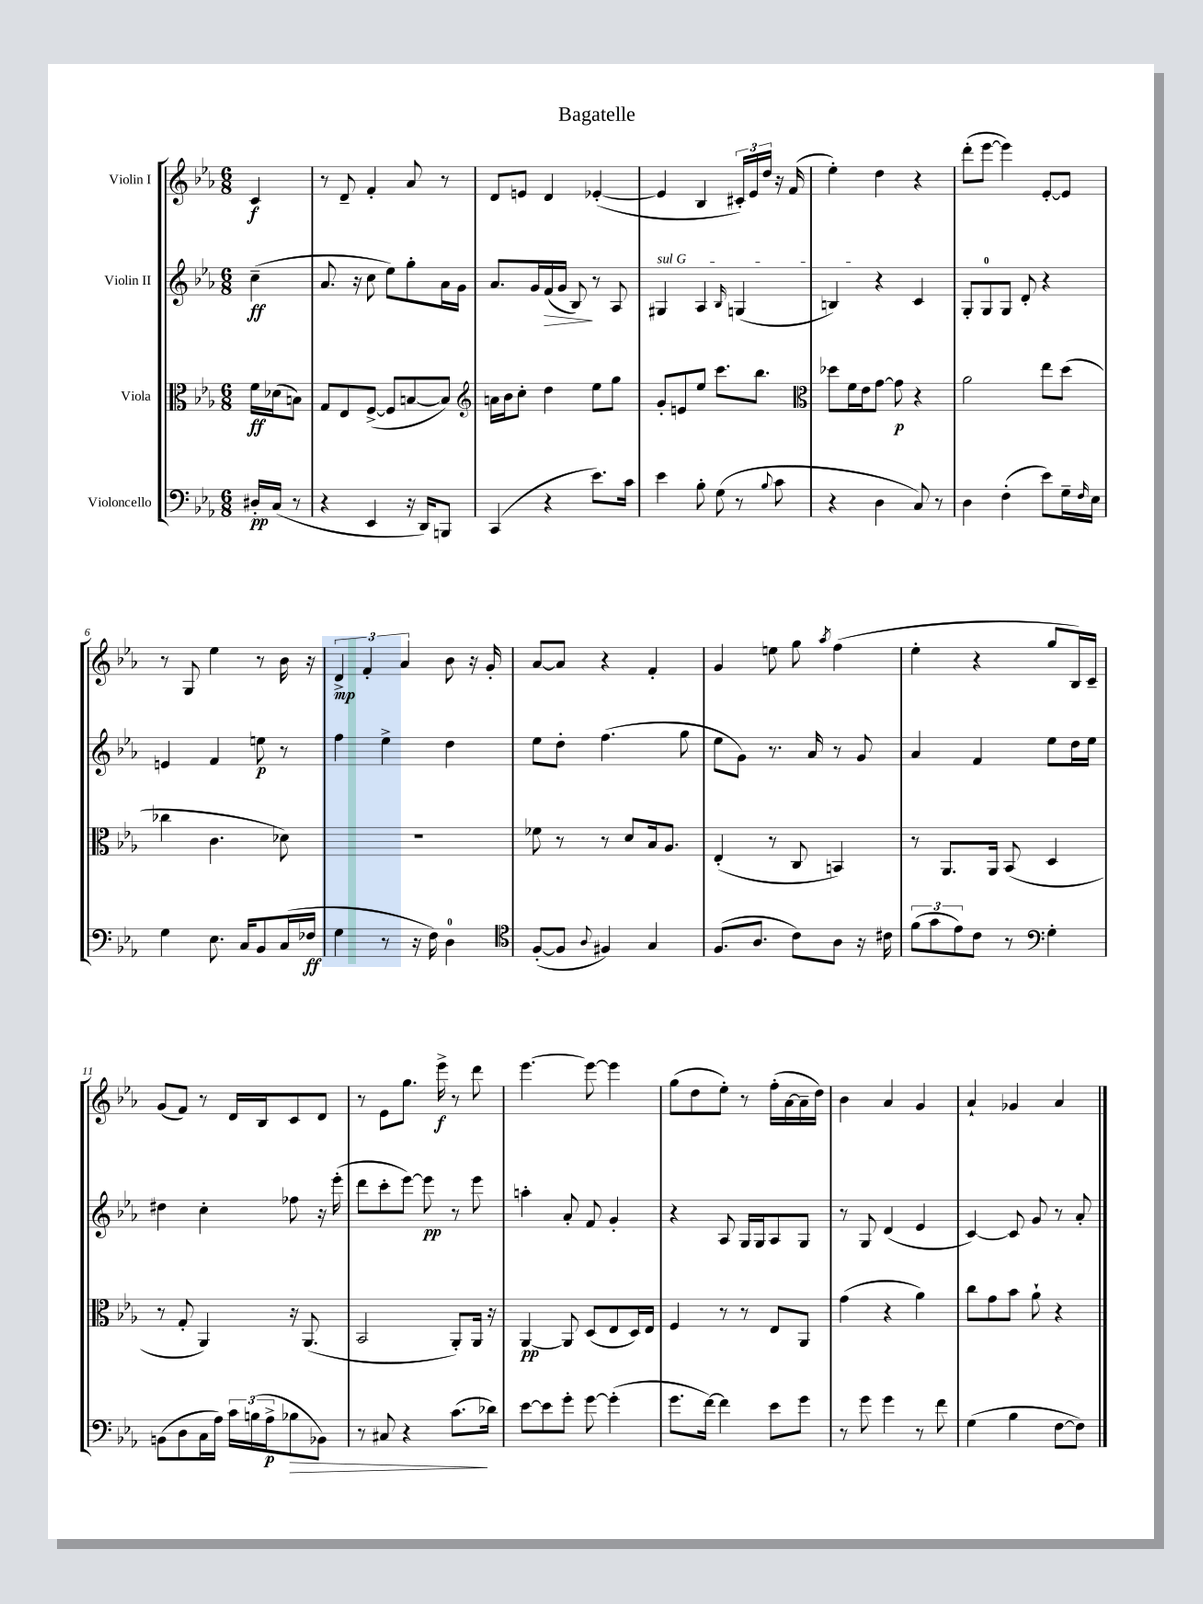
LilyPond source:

\header { title = "Bagatelle" }
<<
\new StaffGroup <<
\new Staff = "s0" \with { instrumentName = "Violin I" } {
    \clef treble \key ees \major \numericTimeSignature \time 6/8 \partial 4
    c'4\f |
    r8 d'8-- f'4-. aes'8 r8 |
    d'8 e'8 d'4 ees'4~-.( |
    ees'4 bes4 \tuplet 3/2 { cis'16-.) ees'16 d''16 } r16 f'16( |
    ees''4-.) d''4 r4 |
    d'''8-.( ees'''8~ ees'''4) ees'8~-. ees'8 |
    r8 g8 ees''4 r8 bes'16 r16 |
    \tuplet 3/2 { d'4->\mp f'4-. aes'4 } bes'8 r16 g'16-. |
    aes'8~ aes'8 r4 f'4-. |
    g'4 e''8 g''8 \acciaccatura { aes''8 } f''4( |
    ees''4-. r4 g''8 bes16) c'16-- |
    g'8( f'8) r8 d'16 bes16 c'8 d'8 |
    r8 ees'8 g''8. ees'''16->\f r8 d'''8 |
    ees'''4.~ ees'''8~ ees'''4 |
    g''8( d''8 ees''8-.) r8 f''16-.( aes'16~ aes'16-- d''16) |
    bes'4 aes'4 g'4 |
    aes'4-! ges'4 aes'4 \bar "|." |
}
\new Staff = "s1" \with { instrumentName = "Violin II" } {
    \clef treble \key ees \major \numericTimeSignature \time 6/8 \partial 4
    c''4--\ff( |
    aes'8. r16 c''8 ees''8) g''8-. aes'16 g'16 |
    aes'8. g'16 f'16\>( g'16 bes8\!) r8 aes8 |
    \once \override TextSpanner.bound-details.left.text = \markup { \italic "sul G" } gis4\startTextSpan aes4 \grace { bes16 } g4( |
    b4\stopTextSpan) r4 c'4 |
    g8-. g8-0 g8 d'8-. r4 |
    e'4 f'4 e''8\p r8 |
    f''4 ees''4-> d''4 |
    ees''8 d''8-. f''4.( g''8 |
    ees''8 g'8) r8. aes'16 r8 g'8 |
    aes'4 f'4 ees''8 d''16 ees''16 |
    dis''4 c''4-. fes''8 r16 ees'''16-.( |
    d'''8 c'''8-. ees'''8~) ees'''8\pp r8 ees'''8 |
    a''4-. aes'8-. f'8 g'4-. |
    r4 aes8 g16 g16 aes8 g8 |
    r8 g8 d'4( ees'4 |
    c'4~) c'8 g'8 r8 aes'8-. \bar "|." |
}
\new Staff = "s2" \with { instrumentName = "Viola" } {
    \clef alto \key ees \major \numericTimeSignature \time 6/8 \partial 4
    f'16\ff des'16( b8) |
    g8 ees8 f8~->( f8 b8~ b8) |
    \clef treble a'16 bes'16 c''8-. d''4 ees''8 g''8 |
    g'8-. e'8 ees''8 c'''8. bes''8. |
    \clef alto des''8 f'16 ees'16 g'8~ g'8\p r4 |
    aes'2 ees''8 d''8( |
    ces''4 c'4. des'8) |
    R2. |
    fes'8 r8 r8 d'8 bes16 aes8. |
    ees4-.( r8 c8 b,4) |
    r8 aes,8. aes,16 bes,8( d4 |
    r8 g8-. aes,4) r16 aes,8.( |
    bes,2 aes,8-.) aes,16 r16 |
    aes,4~\pp aes,8 d8( ees8 d16) ees16 |
    f4 r8 r8 ees8 aes,8 |
    g'4( r4 aes'4) |
    c''8 g'8 bes'8 aes'8-! r4 \bar "|." |
}
\new Staff = "s3" \with { instrumentName = "Violoncello" } {
    \clef bass \key ees \major \numericTimeSignature \time 6/8 \partial 4
    dis16-.\pp c16( r8 |
    r4 ees,4 r16 d,16) b,,8 |
    c,4( r4 ees'8.) c'16 |
    ees'4 bes8-. g8( r8 \appoggiatura { bes8 } c'8 |
    r4 d4 c8) r8 |
    d4 f4-.( ees'8) g16-- \grace { f16 } ees16 |
    g4 ees8. c16 bes,8 c16( fes16\ff |
    g4 r8 r16 f16) d4-0 |
    \clef tenor f8~-.( f8 \appoggiatura { aes8 } fis4) g4 |
    f8.( aes8. c'8) aes8 r16 cis'16 |
    \tuplet 3/2 { f'8( g'8 ees'8) } c'8 r8 \clef bass g4-. |
    b,8( d8 c16 aes16) \tuplet 3/2 { c'16 b16( aes16->\p } bes8\> bes,8) |
    r8 cis8 r4 c'8.\!( des'16) |
    ees'8~ ees'8 g'8-. g'8~ g'4-.( |
    g'8. f'16~) f'4 ees'8 g'8 |
    r8 g'8 g'4 r8 f'8 |
    g4( bes4 f8~ f8) \bar "|." |
}
>>
>>
